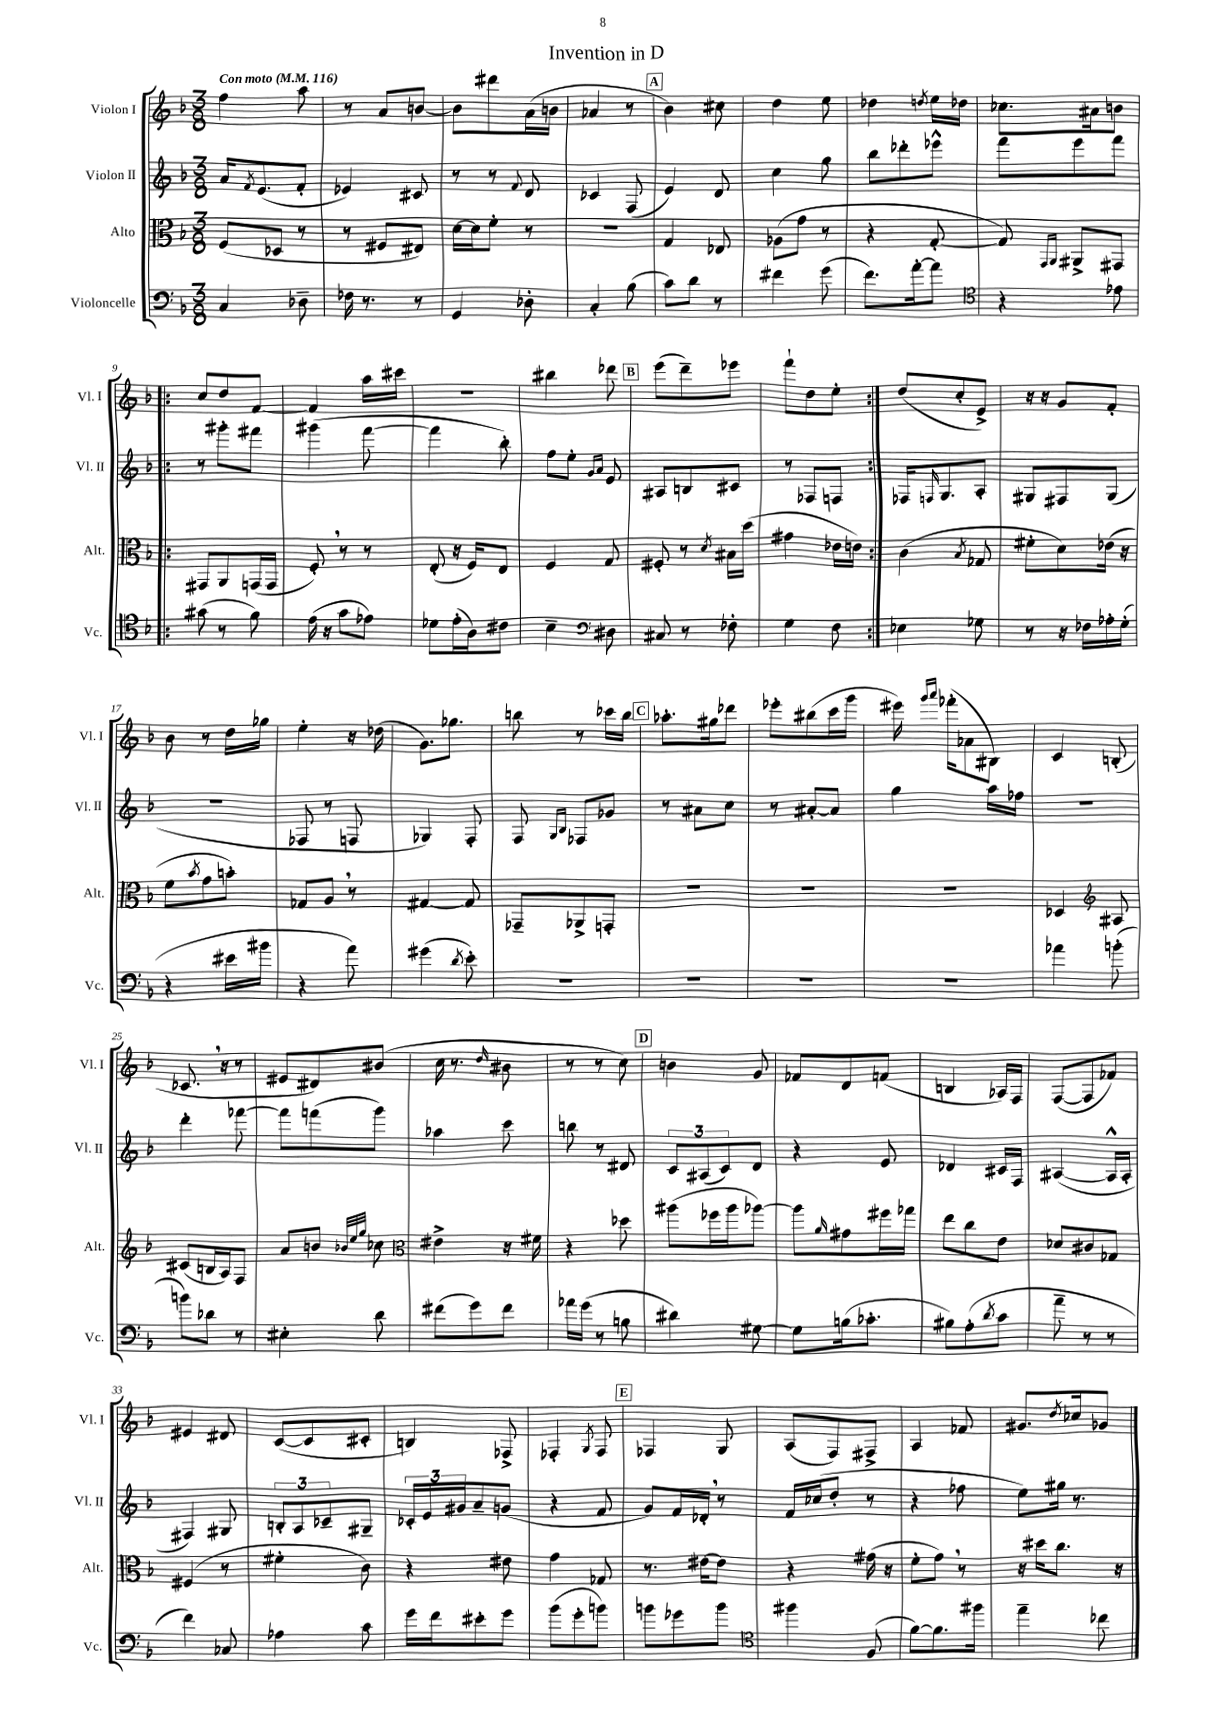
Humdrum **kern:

**kern	**kern	**kern	**kern
*staff4	*staff3	*staff2	*staff1
*clefF4	*clefC3	*clefG2	*clefG2
*k[b-]	*k[b-]	*k[b-]	*k[b-]
*M3/8	*M3/8	*M3/8	*M3/8
*MM116	*MM116	*MM116	*MM116
4C/	(8F/L	16a/LK	4ff\
.	.	8qf/	.
.	.	(8.e/	.
.	8D-/J	.	.
8D-~\	8r	8f'/J	8aa\
=	=	=	=
16F-\	8r	4e-/)	8r
8.r	.	.	.
.	8F#/L	.	8a/L
8r	8E#/J)	8c#/	[8b/J
=	=	=	=
4GG/	[16d\LL	8r	8b\]L
.	16d\]J	.	.
.	8f'\J	8r	8ddd#\
.	.	8qqf/	.
8D-'\	8r	8d/	(16a\L
.	.	.	16b\JJ
=	=	=	=
4C'/	4.r	4c-/	4a-/
(8B-\	.	(8F/	8r
=	=	=	=
8c\L)	4G/	4e/)	4b-\)
8d\J	.	.	.
8r	8E-/	8d/	8cc#\
=	=	=	=
4f#\	(8A-\L	4cc\	4dd\
.	8g\J	.	.
(8g\	8r	8gg\	8ee\
=	=	=	=
8.f\L)	4r	8bb-\L	4dd-\
.	.	8ddd-'\	.
[16a'\k	.	.	.
.	.	.	8qdd/
8a\]J	[8G'/	8eee-^^\J	16ee\LL
.	.	.	16dd-\JJ
=	=	=	=
*clefC4	*	*	*
4r	8G/])	8fff\L	8.cc-\L
.	16qqGG/LL	.	.
.	16qqAA/JJ	.	.
.	8AA#^/L	8eee\	.
.	.	.	16a#\k
8e-\	8GG#/J	8fff\J	8b\J
=!|:	=!|:	=!|:	=!|:
(8g#\	8GG#/L	8r	8cc/L
8r	8AA/	8ggg#'\L	8dd/
8f\)	(16GG/L	8fff#\J	[8f/J
.	16GG/JJ	.	.
=	=	=	=
(16e\	8F'/)	(4ggg#\	4f/]
16r	.	.	.
8g\L	8r	.	.
8e-\J)	8r	[8fff\	16aa\LL
.	.	.	16ccc#\JJ
=	=	=	=
8d-\L	(8E'/	4fff\]	4.r
(16e'\L	16r	.	.
16A\J)	16F/LK)	.	.
8c#\J	8E/J	8bb-'\)	.
=	=	=	=
4B-~\	4F/	8ff\L	4bb#\
.	.	8ee'\J	.
*clefF4	*	*	*
.	.	16qqg/LL	.
.	.	16qqa/JJ	.
8D#\	8G/	8e/	8ddd-\
=	=	=	=
8C#/	8F#'/	8A#/L	(8eee\L
8r	8r	8B/	8ddd~\)
.	8qd/	.	.
8F-'\	16B#\LL	8c#/J	8eee-\J
.	(16dd\JJ	.	.
=	=	=	=
4G\	4g#\	8r	8fff`\L
.	.	8F-/L	8dd\
8F\	16e-\LL	8F/J	8ee'\J
.	16e\JJ)	.	.
=:|!	=:|!	=:|!	=:|!
4E-\	(4c\	16F-/LK	(8dd/L
.	.	16qqF/	.
.	.	8.G/	.
.	.	.	8cc'/
.	8qB-/	.	.
8G-\	8G-/	8A'/J	8e^/J)
=	=	=	=
8r	8f#'\L	8G#/L	16r
.	.	.	16r
16r	8d\)	8F#/	8g/L
16F-\LL	.	.	.
16A-'\	(16e-\Jk	(8G#/J	8f'/J
(16G'\JJ	16r	.	.
=	=	=	=
4r	8f\L	4.r	8b-\
.	8qb-/	.	.
.	8g\	.	8r
16e#\LL	8b'\J)	.	16dd\LL
16b#\JJ	.	.	16gg-\JJ
=	=	=	=
4r	8G-/L	8F-/	4ee'\
.	8A/J	8r	.
8a\)	8r	8F/	16r
.	.	.	(16dd-\
=	=	=	=
(4g#\	[4G#/	4G-/)	8.g\L)
.	.	.	8.gg-\J
8qd/	.	.	.
8e'\)	8G#/]	8F'/	.
=	=	=	=
4.r	8GG-~/L	8F/	8bb\
.	.	16qqG/LL	.
.	.	16qqB-/JJ	.
.	8AA-^/	8F-/L	8r
.	8GG'/J	8g-/J	16ccc-\LL
.	.	.	16bb\JJ
=	=	=	=
4.r	4.r	8r	8.aa-'\L
.	.	8a#\L	.
.	.	.	16gg#\k
.	.	8cc\J	8ddd-\J
=	=	=	=
4.r	4.r	8r	8eee-'\L
.	.	[8a#'/L	(8bb#\
.	.	8a#/]J	16ccc\L
.	.	.	16ggg\JJ
=	=	=	=
4.r	4.r	4gg\	16eee#\)
.	.	.	16qqggg/LL
.	.	.	16qqaaa/JJ
.	.	.	(16fff-'\LK
.	.	.	8a-\
.	.	16aa\LL	8B#\J)
.	.	16ff-\JJ	.
=	=	=	=
4a-\	4D-/	4.r	4c/
*	*clefG2	*	*
(8b'\	8A#/	.	(8B'/
=	=	=	=
8b\L)	(8c#/L	4ddd'\	8.c-/
8d-\J	16B/L	.	.
.	16A/J)	.	16r
8r	8F/J	[8fff-\	8r
=	=	=	=
4E#'\	8a/L	8fff-\]L	8e#/L
.	8b/J	(8fff\	8d#/)
.	32qqb-/LLL	.	.
.	32qqee/	.	.
.	32qqgg/JJJ	.	.
8d\	8cc-\	8ggg\J)	(8b#/J
=	=	=	=
*	*clefC3	*	*
(8f#\L	4e#^\	4aa-\	16cc\
.	.	.	8.r
8g\)	.	.	.
.	.	.	16qqdd/
8f#\J	16r	8ccc\	8b#\
.	16f#\	.	.
=	=	=	=
16a-\LL	4r	8bb\	8r
(16g\JJ	.	.	.
8r	.	8r	8r
8B\	8dd-\	8d#/	8cc\)
=	=	=	=
4d#\)	(8aa#\L	12c/L	4b\
.	.	(12A#/	.
.	16ff-\L	.	.
.	.	12c/)	.
.	16aa#\J	.	.
[8G#\	[8aa-\J)	8d/J	8g/
=	=	=	=
8G#\]L	8aa-\]L	4r	8f-/L
.	16qqa/	.	.
(16B\k	8g#\	.	8d/
8.c-'\J	.	.	.
.	16ff#\L	8e/	(8f/J
.	16gg-\JJ	.	.
=	=	=	=
8B#\L)	8ee\L	4d-/	4B/
(8A'\	8cc\	.	.
8qd/	.	.	.
8c\J	8e\J	16c#/LL	16A-/LL)
.	.	16F/JJ	16F/JJ
=	=	=	=
8a~\	8d-/L	([4A#/	([8F/L
8r	8c#/	.	8F/]
8r	8G-/J	16A#^^/]LL	8f-/J)
.	.	16A#'/JJ	.
=	=	=	=
4f\)	(4F#/	4F#/)	4e#/
8C-/	8r	8G#/	8d#/
=	=	=	=
4A-\	4f#'\	12B'/L	([8c/L
.	.	12A/	.
.	.	.	8c/]
.	.	12c-~/	.
8c\	8c\)	8G#~/J	8c#'/J
=	=	=	=
16g\LL	4r	24c-'/LL	4B/)
.	.	24e/	.
16f\J	.	.	.
.	.	24g#/J	.
8e#'\	.	8a~/	.
8g\J	8e#\	(8g/J	8F-^/
=	=	=	=
(8b-\L	4g\	4r	4F-'/
8g'\	.	.	.
.	.	.	8qG/
8b\J)	8G-/	8f/	8F-/
=	=	=	=
8b\L	8.r	8g/L)	4F-/
8g-\	.	16f/L	.
.	[16e#\LK	16d-'/JJ	.
8b\J	8e#\]J	8r	8G/
=	=	=	=
*clefC4	*	*	*
4ff#\	4r	16f/LL	(8A/L
.	.	(16cc-/J	.
.	.	8dd'/J	8F/)
(8F/	(16g#\	8r	8F#^/J
.	16r	.	.
=	=	=	=
[8f\L)	8f'\L	4r	4A/
8.f\]	8g\J)	.	.
.	8r	8ff-\	8f-/
16ff#\Jk	.	.	.
=	=	=	=
4ee~\	16r	8ee\L)	8.g#/L
.	16dd#\LK	.	.
.	8.cc\J	16gg#\Jk	.
.	.	.	8qdd/
.	.	8.r	16cc-/k
8cc-\	.	.	8g-/J
.	16r	.	.
==	==	==	==
*-	*-	*-	*-
